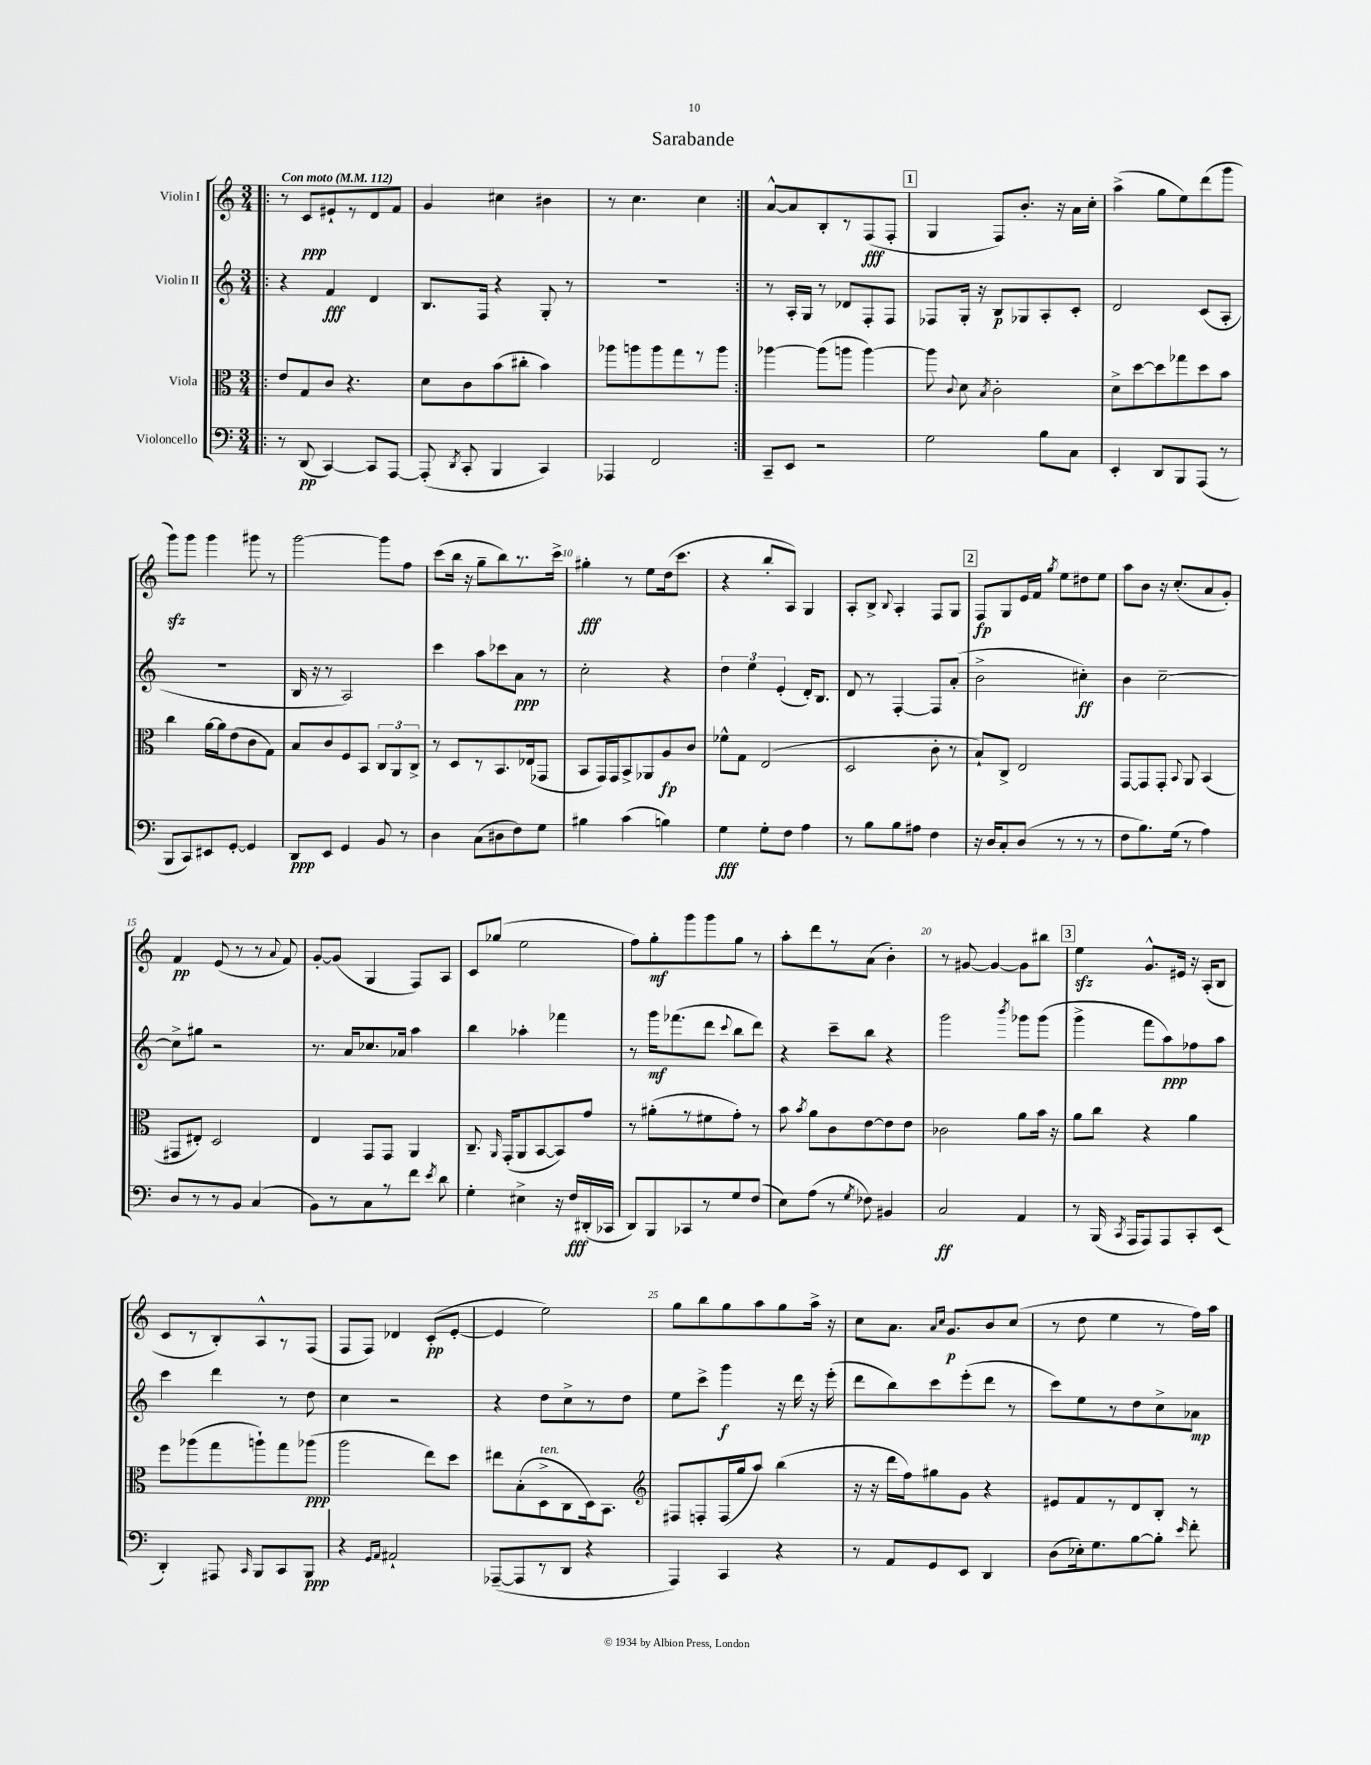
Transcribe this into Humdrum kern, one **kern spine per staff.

**kern	**kern	**kern	**kern
*staff4	*staff3	*staff2	*staff1
*clefF4	*clefC3	*clefG2	*clefG2
*k[]	*k[]	*k[]	*k[]
*M3/4	*M3/4	*M3/4	*M3/4
*MM112	*MM112	*MM112	*MM112
=!|:	=!|:	=!|:	=!|:
8r	8e/L	4r	8r
(8DD/	8G/	.	8c/L
[4CC/)	8c/J	4f/	8e#`/
.	4.r	.	8r
8CC/]L	.	4d/	8d/
[8AAA/J	.	.	8f/J
=	=	=	=
(8AAA'/]	8d\L	8.B/L	4g/
8qDD/	.	.	.
8CC'/	8c\	.	.
.	.	16F/Jk	.
4BBB/	(8b\	4r	4cc#\
.	8cc#'\J	.	.
4CC/)	4b\)	8G'/	4b#\
.	.	8r	.
=	=	=	=
4AAA-/	8aa-\L	2.r	8r
.	8aa\	.	4.cc\
2FF/	8aa\	.	.
.	8gg\	.	.
.	8r	.	4cc\
.	8aa\J	.	.
=:|!	=:|!	=:|!	=:|!
8CC~/L	[4aa-\	8r	[8a^^/L
8EE/J	.	16A'/LL	8a/]
.	.	16G/JJ	.
2r	(8aa-\]L	8r	8B'/
.	8aa\J	8d-/L	8r
.	[4aa\)	8F'/	(8F/
.	.	8F/J	8F'/J
=	=	=	=
2G\	8aa\]	8F-/L	4G/
.	8qqc/	.	.
.	8d\	16G'/Jk	.
.	.	16r	.
.	8qB/	.	.
.	2c'\	8B/L	8F/L)
.	.	8G-/	8.b'/J
8B\L	.	8A'/	.
.	.	.	16r
8C\J	.	8c'/J	16a\LL
.	.	.	16cc'\JJ
=	=	=	=
4EE'/	8d^\L	2d/	(4aa^\
.	[8dd\	.	.
8DD/L	8dd\]	.	8gg\L
8BBB/	8gg-\	.	8ee\)
(8AAA/J	8dd\	(8c/L	(8ddd\
8r	8b\J	8A'/J	8ggg\J
=	=	=	=
8BBB/L	4cc\	2.r	8ggg\L)
8CC/)	.	.	8ggg\J
8EE#/	[16a\LL	.	4ggg\
.	16a\]J	.	.
[8GG'/J	(8e\	.	.
4GG/]	8c\	.	8ggg#\
.	8G\J)	.	8r
=	=	=	=
8DD/L	8B/L	16B/	[2ggg\
.	.	16r	.
8EE/J	8c/	8r	.
4GG/	8F/	2A/)	.
.	8BB/J	.	.
8BB/	12C/L	.	8ggg\]L
.	12AA/	.	.
8r	.	.	8ff\J
.	12C^/J	.	.
=	=	=	=
4D\	8r	4ccc\	(8ccc\L
.	8D/L	.	16bb\Jk
.	.	.	16r
(8C\L	8r	8aa\L	8gg~\L
8D#\	8.BB/	8ccc-\	8bb\)
8F\)	.	8a\J	8.r
.	(16E-/k	.	.
8G\J	8GG-/J	8r	.
.	.	.	16ccc^\Jk
=	=	=	=
4B#\	8BB/L	2cc'\	4gg#'\
.	16GG/L)	.	.
.	16GG/J	.	.
(4c\	8BB^/	.	8r
.	8AA-/	.	8ee\L
4B\)	8A/	4r	(16dd\k
.	.	.	8.ccc\J
.	8c/J	.	.
=	=	=	=
4G\	8f-^^\L	6dd\	4r
.	8G\J	.	.
.	.	6ee\	.
8G'\L	(2E/	.	8bb'/L
.	.	(6e'/	.
8F\J	.	.	8A/J)
4A\	.	16d'/LK)	4G/
.	.	8.B/J	.
=	=	=	=
8r	2D/	8d/	8A'/L
8B\L	.	8r	8B^/J
.	.	.	8qqB/
8B\	.	[4F'/	4A'/
8A#\J	.	.	.
4F\	8c'\	8F/]L	8F/L
.	8r	(8a'/J	8G/J
=	=	=	=
16r	8B`/L)	2b^\	8F/L
16D/LK	.	.	.
8C'/	8C^/J	.	8G/
(8D/J	2E/	.	16e/L
.	.	.	16f/JJ
.	.	.	8qgg/
8r	.	.	8ee\L
8r	.	4cc#'\)	8dd#\
8r	.	.	8ee\J
=	=	=	=
8F\L	[8GG/L	4b\	8aa\L
8.B\)	8GG/]	.	8b\J
.	8GG'/J	[2cc~\	16r
(16G\Jk	.	.	(8.cc'/L
.	8qqBB/	.	.
8r	8AA/	.	.
4A\)	(4BB/	.	8a/
.	.	.	8g'/J)
=	=	=	=
8D/L	8GG#/L	8cc^\]L	4f/
8r	8E#'/J)	8gg#\J	.
8r	2D/	2r	(8e/
8BB/J	.	.	8r
(4C/	.	.	8r
.	.	.	8qqa/
.	.	.	8f/)
=	=	=	=
8BB\L)	4E/	8.r	[8g'/L
8r	.	.	(8g/]J
.	.	16a/LK	.
8C\	8GG/L	8.cc-/	4G/
8r	8GG/J	.	.
.	.	16a-/Jk	.
8f\J	4AA/	4aa\	8F/L)
8qe/	.	.	.
8d\	.	.	8A/J
=	=	=	=
4G'\	8.C~/	4bb\	8c/L
.	.	.	(8gg-/J
.	16qqAA/	.	.
.	(16GG'/LK	.	.
4E#^\	8AA/	4aa-'\	2ee\
.	[8BB/	.	.
16r	8BB/])	4fff-\	.
16F/LL	.	.	.
(16DD#'/	8g/J	.	.
16CC-/JJ	.	.	.
=	=	=	=
8DD/L)	8r	8r	8ff\L)
8BBB/	(8a#'\L	16ggg\LK	8gg'\
.	.	(8.fff-\	.
8CC-/	8r	.	8ggg\
8r	8f#\	8ddd\J	8ggg\
.	.	8qqccc/	.
8G/	8g'\J)	8bb\L	8gg\J
(8F/J	8r	8ddd\J)	8r
=	=	=	=
8E\L)	8b\	4r	8aa'\L
.	8qb/	.	.
(8A\J	8a\L	.	8ddd\
8r	8c\	8ccc~\L	8r
8qG/	.	.	.
8F-\)	[8e\	8bb\J	(8a\J
4BB#/	8e\]	4r	4b'\)
.	8e\J	.	.
=	=	=	=
2C/	2c-\	2ggg\	8r
.	.	.	[8g#/
.	.	.	4g#/_
.	.	8qbbb/	.
4AA/	8a\L	8ggg-\L	8g#\]L
.	16b\Jk	(8ggg-\J	8bb#\J
.	16r	.	.
=	=	=	=
8r	8a\L	4ggg^\	4ee\
(16BBB/	8cc\J	.	.
8qCC/	.	.	.
16AAA/LK	.	.	.
8AAA/)	4r	8fff\L	8.g^^/L
8AAA/	.	8aa\)	.
.	.	.	16e#/Jk
8CC'/	4a\	8ff-\	16r
.	.	.	(16A'/LK
(8EE/J	.	8aa\J	8B/J
=	=	=	=
4DD'/)	8ff\L	4ccc\	8c/L
.	(8aa-\	.	8r
8AAA#/	8gg\	4ddd\	8B'/)
16qqCC/	.	.	.
8BBB/L	8aa`\)	.	8A^^/
8CC/	8gg\	8r	8r
8BBB/J	(8aa-\J	8dd\	(8F/J
=	=	=	=
4r	2aa\	4cc\	8F/L
.	.	.	8F/J)
16qqGG/LL	.	.	.
16qqAA/JJ	.	.	.
2AA#`/	.	2r	4d-/
.	8ee\L)	.	(8c'/L
.	8dd\J	.	[8e'/J
=	=	=	=
([8AAA-~/L	8ee#\L	4r	4e/]
8AAA-/]	(8B'\	.	.
8r	8D^\	8dd\L	2ee\)
8DD/J	8C\	8cc^\	.
4r	16D\k)	8r	.
.	8.BB\J	.	.
.	.	8dd\J	.
=	=	=	=
*	*clefG2	*	*
4AAA/)	8F#/L	8ee\L	8gg\L
.	8F'/	8ccc^\J	8bb\
4CC/	(16F/L	4ggg\	8gg\
.	16gg/J	.	.
.	8aa/J)	.	8aa\
4r	(4bb\	16r	8gg\
.	.	16ddd\	.
.	.	16r	16aa^\Jk
.	.	(16eee'\	16r
=	=	=	=
8r	16r	8ddd\L	8cc\L
.	16r	.	.
8AA/L	16ddd\LL	8bb\)	8.a\J
.	16ff\J)	.	.
8GG/	8gg#\	8ccc\	.
.	.	.	16qqa/LL
.	.	.	16qqcc/JJ
.	.	.	8.g/L
8EE/J	8g\J	(8eee'\	.
4DD/	4r	8ddd\J	8b/
.	.	8r	(8cc/J
=	=	=	=
(8D\L	8e#/L	8ccc\L)	8r
16E-'\k)	8f/	8ee\	8dd\
8.G\	.	.	.
.	8r	8r	4ee\
[8B\	8d/	8dd\	.
8B'\]J	8B'/J	8cc^\	8r
16qqe/	.	.	.
8f'\	8r	8a-\J	16ff\LL)
.	.	.	16aa\JJ
==	==	==	==
*-	*-	*-	*-
